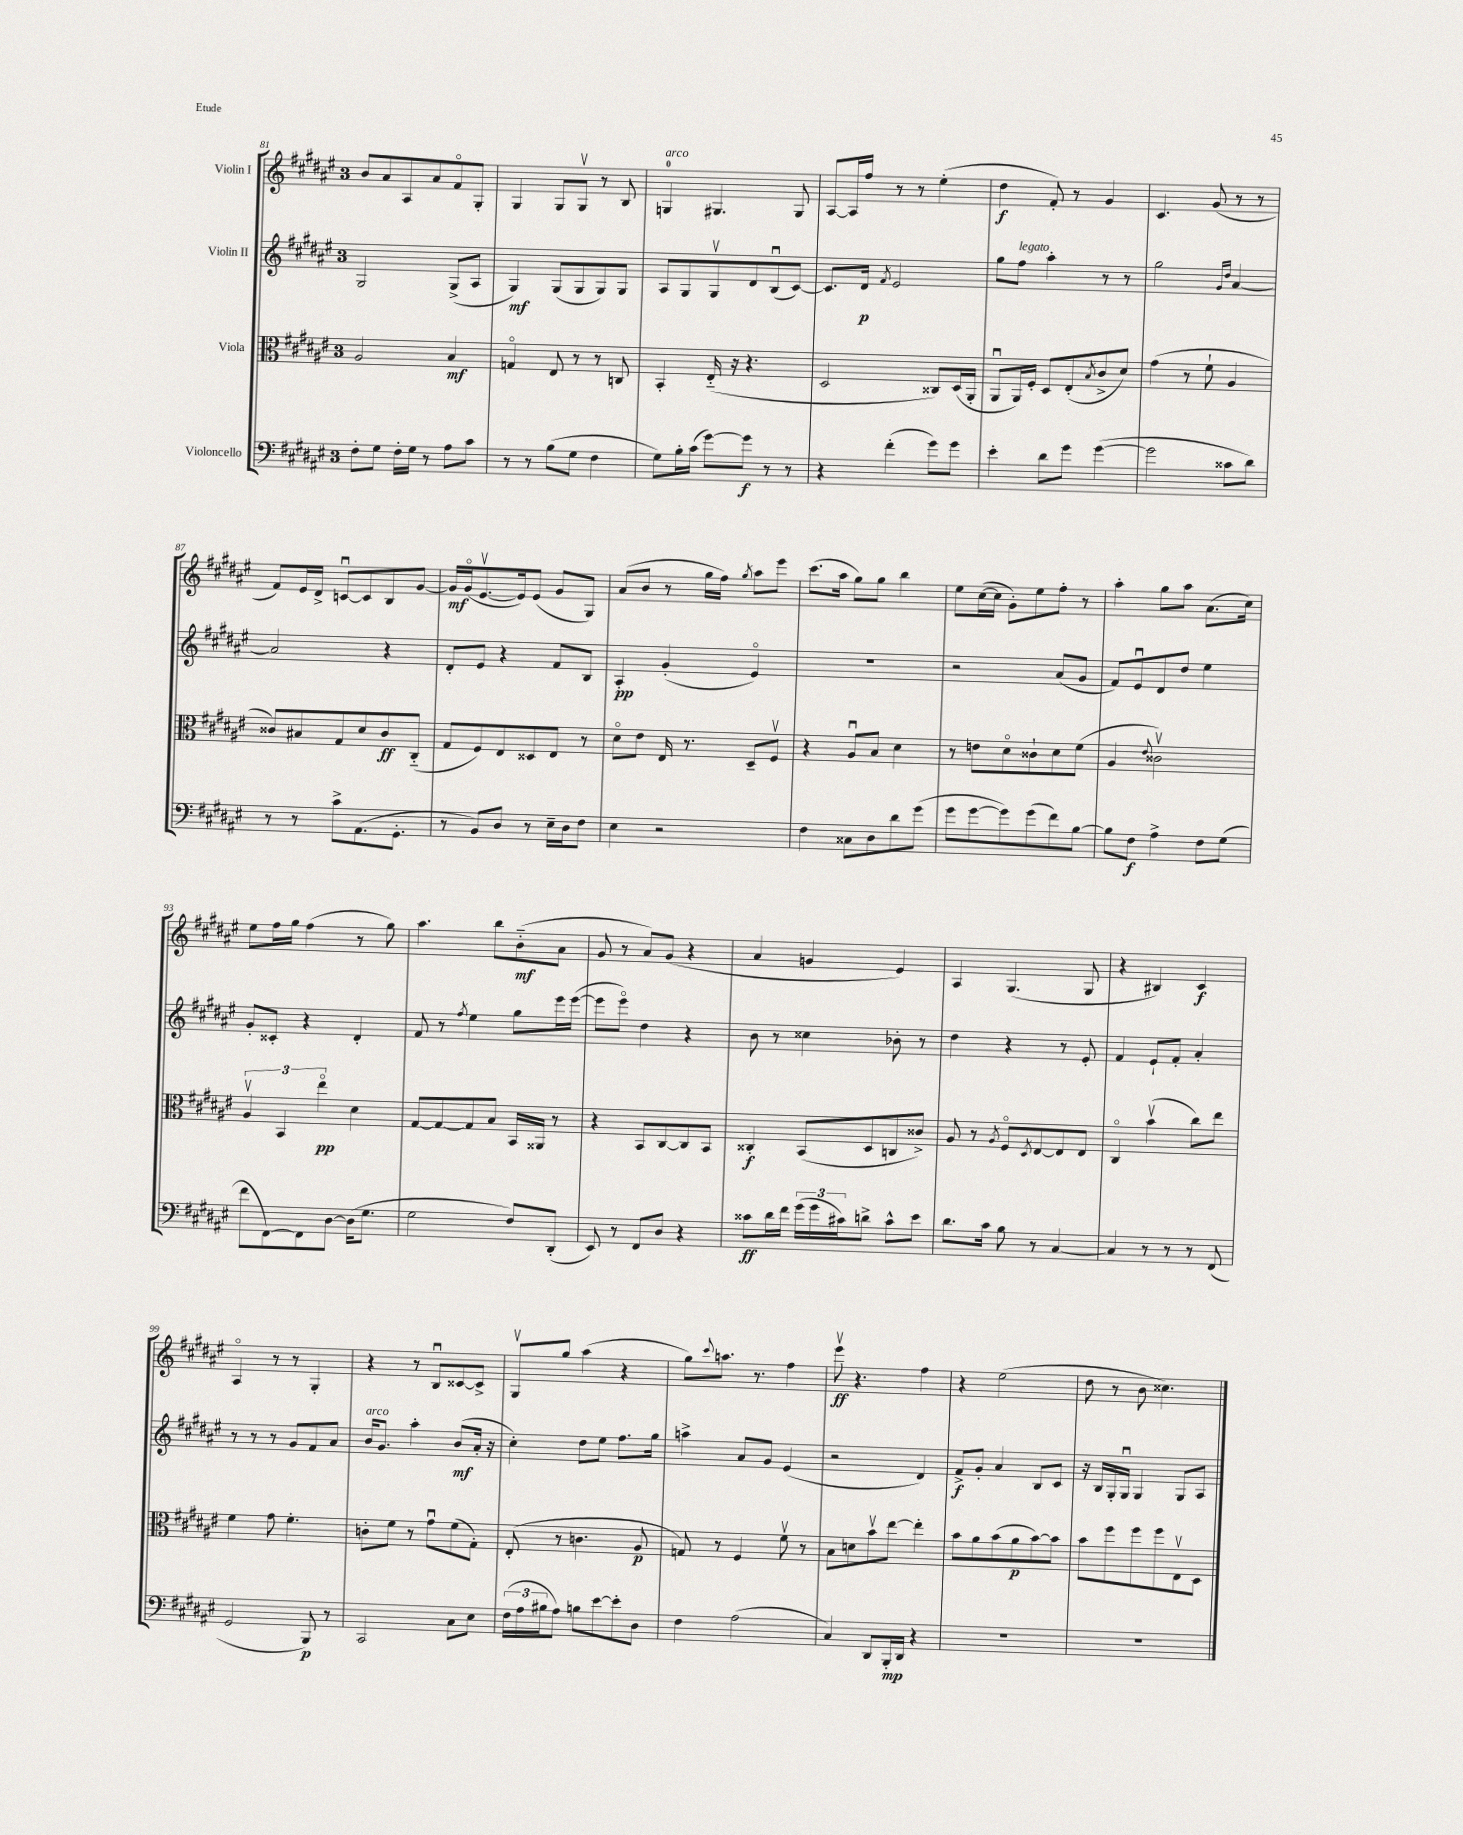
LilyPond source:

<<
\new StaffGroup <<
\new Staff = "s0" \with { instrumentName = "Violin I" } {
    \clef treble \key fis \major \once \override Staff.TimeSignature.style = #'single-digit \time 3/4
    b'8 ais'8 ais8 ais'8 fis'8\flageolet gis8-. |
    gis4 gis8 gis8\upbow r8 b8 |
    g4-0^\markup { \italic "arco" } gis4. gis8 |
    ais8~ ais16 fis''16 r8 r8 eis''4-.( |
    dis''4\f fis'8-.) r8 gis'4 |
    cis'4. gis'8( r8 r8 |
    fis'8) eis'16 dis'16-> c'8~\downbow c'8 b8 gis'8~ |
    gis'16\mf gis'16\flageolet( eis'8.~\upbow eis'16) eis'8( gis'8 gis8) |
    ais'8( b'8 r8 gis''16 fis''16) \acciaccatura { gis''8 } ais''8 eis'''8 |
    cis'''8.( ais''16 gis''8) gis''8 b''4 |
    eis''8 cis''16~( cis''16 gis'8-.) eis''8 fis''8-. r8 |
    ais''4-. gis''8 ais''8 ais'8.( cis''16) |
    eis''8 fis''16 gis''16 fis''4( r8 gis''8) |
    ais''4. b''8 b'8-_\mf( ais'8 |
    gis'8 r8 ais'8) gis'8( r4 |
    ais'4 g'4 eis'4) |
    ais4 gis4.( gis8 |
    r4 bis4) cis'4\f |
    ais4\flageolet r8 r8 gis4-. |
    r4 r8 b8\downbow cisis'8~ cisis'8-> |
    gis8\upbow gis''8 ais''4( r4 |
    gis''8) \appoggiatura { cis'''8 } a''8. r8. fis''4 |
    eis'''8\upbow\ff r4. fis''4 |
    r4 eis''2( |
    dis''8 r8 b'8 cisis''4.) \bar "|." |
}
\new Staff = "s1" \with { instrumentName = "Violin II" } {
    \clef treble \key fis \major \once \override Staff.TimeSignature.style = #'single-digit \time 3/4
    gis2 gis8->( ais8 |
    gis4\mf) gis8( gis8 gis8) gis8 |
    ais8 gis8 gis8\upbow dis'8 b8\downbow( cis'8~) |
    cis'8. dis'16\p \acciaccatura { fis'8 } eis'2 |
    gis''8 fis''8^\markup { \italic "legato" } ais''4-. r8 r8 |
    gis''2 \grace { gis'16 dis''16 } ais'4~ |
    ais'2 r4 |
    dis'8-. eis'8 r4 fis'8 b8 |
    ais4-.\pp gis'4-.( eis'4\flageolet) |
    R2. |
    r2 ais'8( gis'8 |
    fis'8) eis'8\downbow dis'8 dis''8 eis''4 |
    gis'8-. cisis'8-. r4 dis'4-. |
    fis'8 r8 \acciaccatura { fis''8 } eis''4 gis''8 eis'''16 eis'''16~( |
    eis'''8 eis'''8\flageolet) dis''4 r4 |
    b'8 r8 cisis''4 bes'8-. r8 |
    dis''4 r4 r8 eis'8-. |
    fis'4 eis'8-! fis'8-. ais'4-. |
    r8 r8 r8 gis'8 fis'8 ais'8 |
    b'16^\markup { \italic "arco" } gis'8. ais''4-. b'8\mf( ais'16-. r16 |
    cis''4-.) dis''8 eis''8 fis''8. gis''16 |
    a''4-> ais'8 gis'8 eis'4( |
    r2 dis'4) |
    fis'8->\f gis'8-. ais'4 b8 cis'8 |
    r16 b16 gis16-. gis16\downbow gis4 gis8 ais8 \bar "|." |
}
\new Staff = "s2" \with { instrumentName = "Viola" } {
    \clef alto \key fis \major \once \override Staff.TimeSignature.style = #'single-digit \time 3/4
    ais2 b4\mf |
    g4\flageolet eis8 r8 r8 c8 |
    b,4-. eis16-_( r16 r4. |
    dis2 cisis8) dis16( ais,16-. |
    ais,8\downbow ais,16) fis16-. dis8 eis8-.( \acciaccatura { b8 } cis'8-> dis'8) |
    gis'4( r8 fis'8-! ais4 |
    cisis'8) bis8 gis8 dis'8 cisis'8\ff cis8-_( |
    gis8 fis8) eis8 disis8 eis8 r8 |
    dis'8\flageolet eis'8 eis16 r8. dis8-- fis8\upbow |
    r4 ais8\downbow b8 dis'4 |
    r8 e'8 dis'8\flageolet cisis'8-! dis'8 fis'8( |
    ais4 \appoggiatura { eis'8 } cisis'2\upbow) |
    \tuplet 3/2 { ais4\upbow b,4 eis''4\flageolet\pp } dis'4 |
    gis8~ gis8~ gis8 b8 b,16 aisis,16 r8 |
    r4 b,8 cis8~ cis8 b,8 |
    cisis4-.\f b,8( dis8 c8 cisis'8->) |
    ais8 r8 \acciaccatura { ais8 } fis8\flageolet \acciaccatura { dis8 } eis8~ eis8 eis8 |
    cis4\flageolet b'4\upbow( cis''8) eis''8 |
    fis'4 gis'8 fis'4.-. |
    c'8-. fis'8 r8 gis'8\downbow fis'8( gis8-.) |
    eis8-.( r8 c'4. ais8\p |
    g8) r8 fis4 fis'8\upbow r8 |
    b8 d'8 b'8\upbow eis''8~ eis''4-. |
    b'8 ais'8 b'8( ais'8\p b'8~) b'8 |
    b'8 fis''8 fis''8 fis''8 eis8\upbow dis8 \bar "|." |
}
\new Staff = "s3" \with { instrumentName = "Violoncello" } {
    \clef bass \key fis \major \once \override Staff.TimeSignature.style = #'single-digit \time 3/4
    fis8-. gis8 fis16-. gis16 r8 ais8 cis'8 |
    r8 r8 b8( gis8 fis4 |
    gis8) b16-. cis'16( gis'8~) gis'8\f r8 r8 |
    r4 fis'4-.( gis'8) gis'8 |
    eis'4-. dis'8 gis'8 gis'4~( |
    gis'2 cisis'8 dis'8) |
    r8 r8 cis'8-> ais,8.( gis,8.-. |
    r8 b,8) dis8 r8 eis16-- dis16 fis8 |
    eis4 r2 |
    fis4 cisis8 dis8 dis'8 gis'8( |
    gis'8 gis'8~ gis'8) gis'8( fis'8) b8~ |
    b8 fis8\f ais4-> fis8 gis8( |
    fis'8 fis,8~) fis,8 dis8~ dis16( gis8. |
    gis2 fis8) dis,8-.( |
    eis,8) r8 fis,8 dis8 r4 |
    cisis'8\ff dis'16 fis'16 \tuplet 3/2 { gis'16( gis'16 cis'16) } d'8-> cis'8-^ eis'8 |
    dis'8. cis'16 b8 r8 cis4~ |
    cis4 r8 r8 r8 fis,8( |
    gis,2 b,,8\p) r8 |
    cis,2 cis8 eis8 |
    \tuplet 3/2 { fis16( ais16 bis16 } ais8) b8 eis'8~ eis'8-. dis8 |
    fis4 ais2( |
    cis4) dis,8 b,,16-.\mp dis,16 r4 |
    R2. |
    R2. \bar "|." |
}
>>
>>
\layout { \context { \Score currentBarNumber = #81 } }
